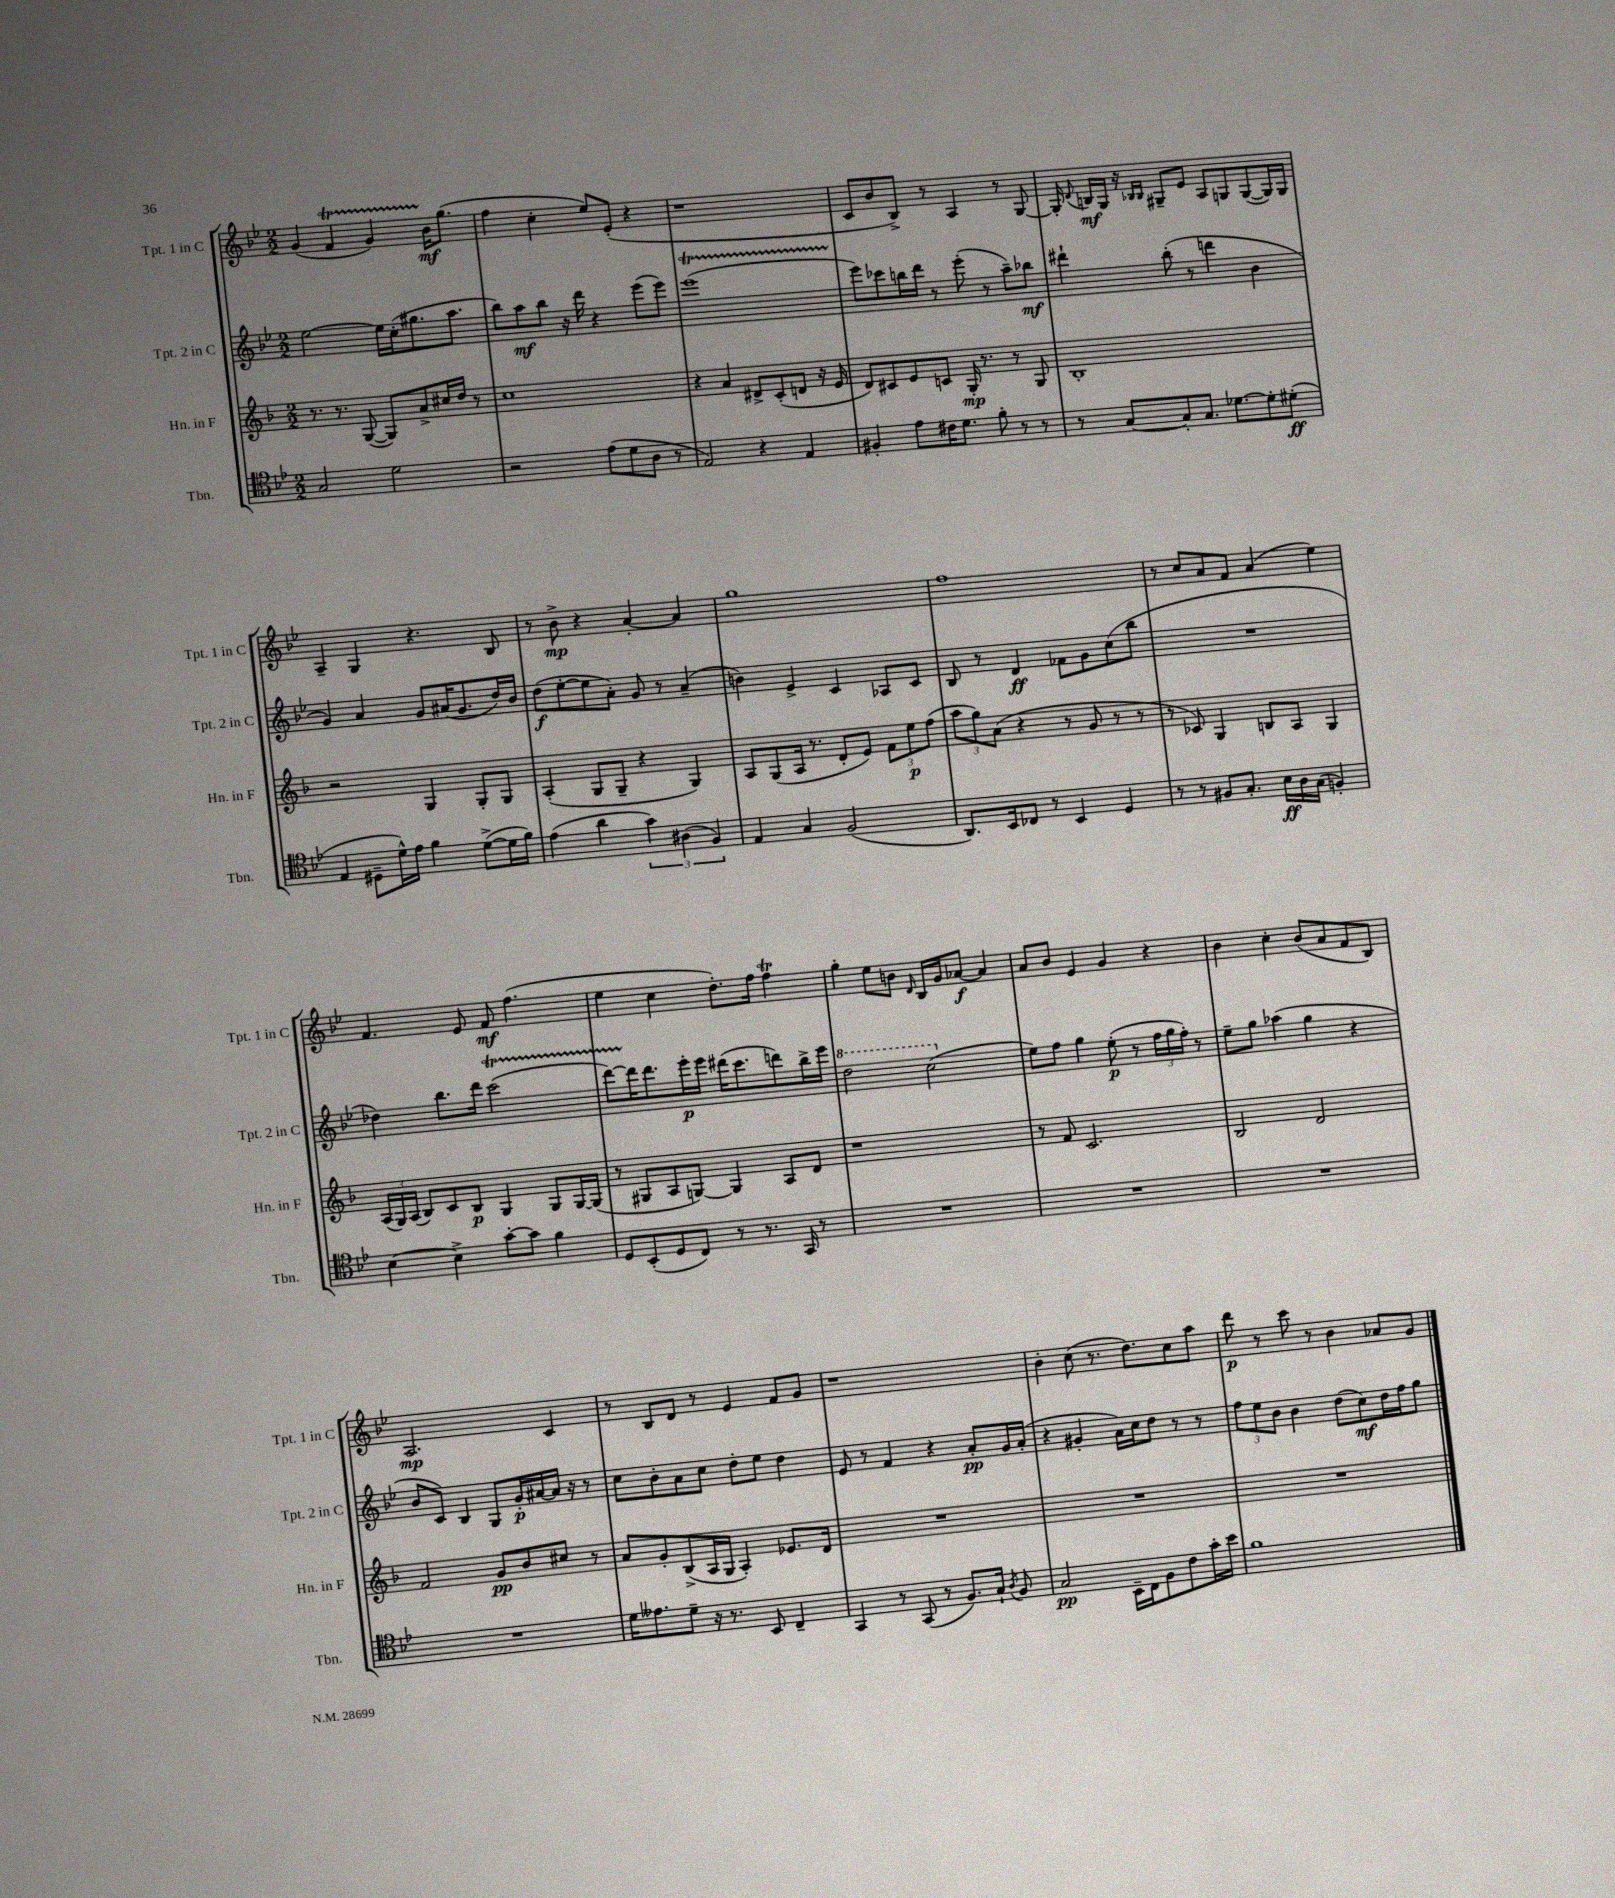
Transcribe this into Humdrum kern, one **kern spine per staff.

**kern	**dynam	**kern	**dynam	**kern	**dynam	**kern	**dynam
*part4	*part4	*part3	*part3	*part2	*part2	*part1	*part1
*staff4	*staff4	*staff3	*staff3	*staff2	*staff2	*staff1	*staff1
*I"Tbn.	*	*I"Hn. in F	*	*I"Tpt. 2 in C	*	*I"Tpt. 1 in C	*
*I'Tbn.	*	*I'Hn. in F	*	*I'Tpt. 2 in C	*	*I'Tpt. 1 in C	*
*clefC4	*	*clefG2	*	*clefG2	*	*clefG2	*
*k[b-e-]	*	*k[b-]	*	*k[b-e-]	*	*k[b-e-]	*
*M2/2	*	*M2/2	*	*M2/2	*	*M2/2	*
=2	=2	=2	=2	=2	=2	=2	=2
2G/	.	8.r	.	[2ee-\	.	(4g/	.
.	.	8.r	.	.	.	.	.
.	.	.	.	.	.	4fT/	.
.	.	([8G/	.	.	.	.	.
2d\	.	8G/L])	.	16ee-\LL]	.	4gTTT/)	.
.	.	.	.	(16cc'\J	.	.	.
.	.	8a^/	.	8.gg#X\	.	.	.
.	.	16cc#X/L	.	.	.	16b-\KL	mf
.	.	16dd/JJ	.	8.aa\J	.	(8.gg\J	.
.	.	8r	.	.	.	.	.
=3	=3	=3	=3	=3	=3	=3	=3
2r	.	1cc	.	8bb-\L)	.	4ff\	.
.	.	.	.	8aa\	mf	.	.
.	.	.	.	8bb-\J	.	4cc'\	.
.	.	.	.	16r	.	.	.
.	.	.	.	16ddd\	.	.	.
(8e-\L	.	.	.	4r	.	8ee-/L)	.
8d\	.	.	.	.	.	(8e-'/J	.
8A\J	.	.	.	(8eee-\L	.	4r	.
8r	.	.	.	8eee-\J)	.	.	.
=4	=4	=4	=4	=4	=4	=4	=4
2E-/)	.	4r	.	(1eee-T	.	1r	.
.	.	4a/	.	.	.	.	.
4r	.	8d#X^/L	.	.	.	.	.
.	.	(8c'/	.	.	.	.	.
4E-/	.	8dn/J	.	.	.	.	.
.	.	16r	.	.	.	.	.
.	.	16e/	.	.	.	.	.
=5	=5	=5	=5	=5	=5	=5	=5
4F#X'/	.	8d/L)	.	8eee-\L)	.	8c/L	.
.	.	8c#X/	.	8ccc-X\	.	8b-/	.
8e-\L	.	8e/	.	16bbn\L	.	8B-^/J)	.
.	.	.	.	16ddd\JJ	.	.	.
16c#X\K	.	8cn/J	.	8r	.	8r	.
8.d\J	.	.	.	.	.	.	.
.	.	16G'/	mp	(8eee-'\	.	4A/	.
.	.	8.r	.	.	.	.	.
8f'\	.	.	.	8r	.	.	.
8r	.	8r	.	8aa~\L)	.	8r	.
8r	.	8G/	.	8bb-X\J	mf	[8G/	.
=6	=6	=6	=6	=6	=6	=6	=6
8r	.	1B-'	.	4ddd#X`\	.	16G'/]	.
.	.	.	.	.	.	8qqd/	.
.	.	.	.	.	.	16Bn/LL	mf
[8G/L	.	.	.	.	.	16G/JJ	.
.	.	.	.	.	.	16r	.
.	.	.	.	.	.	16qqB-X/LL	.
.	.	.	.	.	.	16qqB-/JJ	.
8G'/]	.	.	.	(8bb-'\	.	8G#X~/L	.
8.G/J	.	.	.	8r	.	8e-/J	.
.	.	.	.	4dddn\	.	8A/L	.
[8.d-X\L	.	.	.	.	.	.	.
.	.	.	.	.	.	8Gn/	.
8d-'\]	.	.	.	4b-\	.	([8G/	.
(8d#X'\J	ff	.	.	.	.	16G/L])	.
.	.	.	.	.	.	16G/JJ	.
!!LO:LB:g=z
=7	=7	=7	=7	=7	=7	=7	=7
4E-/	.	2r	.	4g/)	.	4A~/	.
8D#X~\L	.	.	.	4a/	.	4G/	.
16d^^\L)	.	.	.	.	.	.	.
16e-\JJ	.	.	.	.	.	.	.
4f\	.	4G/	.	8g/L	.	4.r	.
.	.	.	.	(16a#X/K	.	.	.
.	.	.	.	8.g/	.	.	.
([8d^\L	.	8G'/L	.	.	.	.	.
16d\L]	.	8G/J	.	16dd/L)	.	8B-/	.
16f\JJ)	.	.	.	16b-/JJ	.	.	.
=8	=8	=8	=8	=8	=8	=8	=8
(4e-\	.	(4A'/	.	(8dd\L	f	8r	.
.	.	.	.	[8ee-'\	.	8b-^\	mp
4a\	.	8G/L	.	8ee-\]	.	4r	.
.	.	8G~/J	.	8a'\J)	.	.	.
6g\)	.	4r	.	8g/	.	[4a'/	.
.	.	.	.	8r	.	.	.
(6A#X\	.	.	.	.	.	.	.
.	.	4G/)	.	(4a~/	.	4a/]	.
6F/)	.	.	.	.	.	.	.
=9	=9	=9	=9	=9	=9	=9	=9
4E-/	.	8A/L	.	4bn\)	.	1gg	.
.	.	(8G/	.	.	.	.	.
4G/	.	16A/Jk	.	4e-^/	.	.	.
.	.	8.r	.	.	.	.	.
(2F/	.	8d'/L	.	4c/	.	.	.
.	.	8e/J)	.	.	.	.	.
.	.	12f\L	.	8A-X/L	.	.	.
.	.	12ee\	p	.	.	.	.
.	.	.	.	8c/J	.	.	.
.	.	(12ff\J	.	.	.	.	.
=10	=10	=10	=10	=10	=10	=10	=10
8.AA/L)	.	12aa\L	.	8B-/	.	1ff	.
.	.	12gg\)	.	.	.	.	.
.	.	.	.	8r	.	.	.
.	.	(12a\J	.	.	.	.	.
16BB-/k	.	.	.	.	.	.	.
8C-X/J	.	4r	.	4d/	ff	.	.
8r	.	.	.	.	.	.	.
4BB-/	.	8r	.	8f-X\L	.	.	.
.	.	8g/	.	8g\	.	.	.
4D/	.	8r	.	(8cc\	.	.	.
.	.	8r	.	8bb-\J	.	.	.
=11	=11	=11	=11	=11	=11	=11	=11
8r	.	8r	.	1r	.	8r	.
8r	.	8c-X/)	.	.	.	8cc/L	.
8F#X/L	.	4G/	.	.	.	8a/	.
8.G'/J	.	.	.	.	.	8f/J	.
.	.	8Bn/L	.	.	.	(4a/	.
16B-\LL	ff	.	.	.	.	.	.
16A\	.	8A/J	.	.	.	.	.
(16G\JJ	.	.	.	.	.	.	.
4Fn'/)	.	4G/	.	.	.	4ee-\)	.
!!LO:LB:g=z
=12	=12	=12	=12	=12	=12	=12	=12
[4B-\	.	(24A/LL	.	4dd-X\)	.	4.f/	.
.	.	24G/)	.	.	.	.	.
.	.	(24A/JJ	.	.	.	.	.
.	.	8B-/L)	.	.	.	.	.
4B-^\]	.	8c/	.	8.bb-\L	.	.	.
.	.	8B-/J	p	.	.	8e-/	.
.	.	.	.	16ddd\Jk	.	.	.
[8g'\L	.	4G/	.	(2cccT\	.	8f/	mf
8g\J]	.	.	.	.	.	(4.ff\	.
4f\	.	8G/L	.	.	.	.	.
.	.	[16G/L	.	.	.	.	.
.	.	(16G/JJ]	.	.	.	.	.
=13	=13	=13	=13	=13	=13	=13	=13
8D/L	.	8r	.	[8dddTTT\L)	.	4ee-\	.
(8BB-'/	.	8G#X/L	.	16ddd\K]	.	.	.
.	.	.	.	8.ddd\	.	.	.
8D/	.	8A/	.	.	.	4cc\	.
8C/J)	.	[8Gn/J)	.	16eee-'\L	p	.	.
.	.	.	.	16eee-\JJ	.	.	.
8r	.	4G/]	.	(16ddd#X\KL	.	8.dd'\L)	.
.	.	.	.	8.ccc\	.	.	.
8.r	.	.	.	.	.	.	.
.	.	.	.	.	.	16ff\Jk	.
.	.	8A/L	.	8dddn\)	.	4ffT\	.
16GG/	.	.	.	.	.	.	.
8r	.	8d/J	.	16bb-^\L	.	.	.
.	.	.	.	16eee-\JJ	.	.	.
=14	=14	=14	=14	=14	=14	=14	=14
*	*	*	*	*8va	*	*	*
1r	.	1r	.	2ddd\	.	4gg'\	.
.	.	.	.	.	.	8ee-\L	.
.	.	.	.	.	.	8bn\J	.
.	.	.	.	.	.	16qqd/	.
.	.	.	.	(2ccc\	.	16B-/LL	.
.	.	.	.	.	.	16g/J	.
.	.	.	.	.	.	[8a-X/J	f
.	.	.	.	.	.	4a-/]	.
=15	=15	=15	=15	=15	=15	=15	=15
*	*	*	*	*X8va	*	*	*
1r	.	8r	.	8ee-\L)	.	8a/L	.
.	.	8f/	.	8ff\J	.	8b-/J	.
.	.	2.c/	.	4gg\	.	4e-/	.
.	.	.	.	(8ee-'\	p	4g/	.
.	.	.	.	8r	.	.	.
.	.	.	.	24ff\LL	.	4r	.
.	.	.	.	24gg\	.	.	.
.	.	.	.	24ff'\JJ)	.	.	.
.	.	.	.	8r	.	.	.
=16	=16	=16	=16	=16	=16	=16	=16
1r	.	2B-/	.	8ee-~\L	.	4b-\	.
.	.	.	.	8gg\J	.	.	.
.	.	.	.	(4aa-X\	.	4cc'\	.
.	.	2d/	.	4gg\	.	(8b-/L	.
.	.	.	.	.	.	8a/	.
.	.	.	.	4r	.	8f/	.
.	.	.	.	.	.	8B-/J)	.
!!LO:LB:g=z
=17	=17	=17	=17	=17	=17	=17	=17
1r	.	2f/	.	8b-/L	.	2.A/	mp
.	.	.	.	8c/J)	.	.	.
.	.	.	.	4B-/	.	.	.
.	.	8g/L	pp	8G/L	.	.	.
.	.	8b-/	.	16g'/L	p	.	.
.	.	.	.	[16a#X/	.	.	.
.	.	8cc#X/J	.	16a#/JJ]	.	4c/	.
.	.	.	.	16r	.	.	.
.	.	8r	.	8r	.	.	.
=18	=18	=18	=18	=18	=18	=18	=18
16d\KL	.	8a/L	.	8cc\L	.	8r	.
8.e--X\	.	.	.	.	.	.	.
.	.	8g'/	.	8b-'\	.	8B-/L	.
8d~\J	.	(8B-^/	.	8a\	.	8d/J	.
16r	.	16A/L	.	8cc\J	.	8r	.
8.r	.	16G/JJ	.	.	.	.	.
.	.	4A'/)	.	8dd'\L	.	4e-/	.
8BB-/	.	.	.	8ee-\J	.	.	.
4C~/	.	8.e-X/L	.	4dd\	.	8f/L	.
.	.	.	.	.	.	8g/J	.
.	.	16d/Jk	.	.	.	.	.
=19	=19	=19	=19	=19	=19	=19	=19
4GG/	.	1r	.	8e-/	.	1r	.
.	.	.	.	8r	.	.	.
8r	.	.	.	4f/	.	.	.
(8GG/	.	.	.	.	.	.	.
8r	.	.	.	4r	.	.	.
8.F/L)	.	.	.	.	.	.	.
.	.	.	.	8a'/L	pp	.	.
16G`/Jk	.	.	.	.	.	.	.
8qA/	.	.	.	.	.	.	.
8F/	.	.	.	16g/L	.	.	.
.	.	.	.	(16a'/JJ	.	.	.
=20	=20	=20	=20	=20	=20	=20	=20
2G/	pp	1r	.	4r	.	4b-'\	.
.	.	.	.	4g#X'/	.	(8cc\	.
.	.	.	.	.	.	8.r	.
16BB-~\LL	.	.	.	16a\LL)	.	.	.
16C\J	.	.	.	16cc\J	.	8.dd\L)	.
8F\	.	.	.	8dd\J	.	.	.
8c\	.	.	.	8r	.	8cc\	.
16g'\L	.	.	.	8r	.	8aa\J	.
16b-\JJ	.	.	.	.	.	.	.
=21	=21	=21	=21	=21	=21	=21	=21
1f	.	1r	.	12ff\L	.	8ddd\	p
.	.	.	.	12ee-\	.	.	.
.	.	.	.	.	.	8r	.
.	.	.	.	12b-\J	.	.	.
.	.	.	.	4b-\	.	8ccc\	.
.	.	.	.	.	.	8r	.
.	.	.	.	(8dd\L	.	4b-\	.
.	.	.	.	8cc\)	mf	.	.
.	.	.	.	16dd\L	.	8a-X/L	.
.	.	.	.	16ff\J	.	.	.
.	.	.	.	8gg\J	.	8g/J	.
==	==	==	==	==	==	==	==
*-	*-	*-	*-	*-	*-	*-	*-
